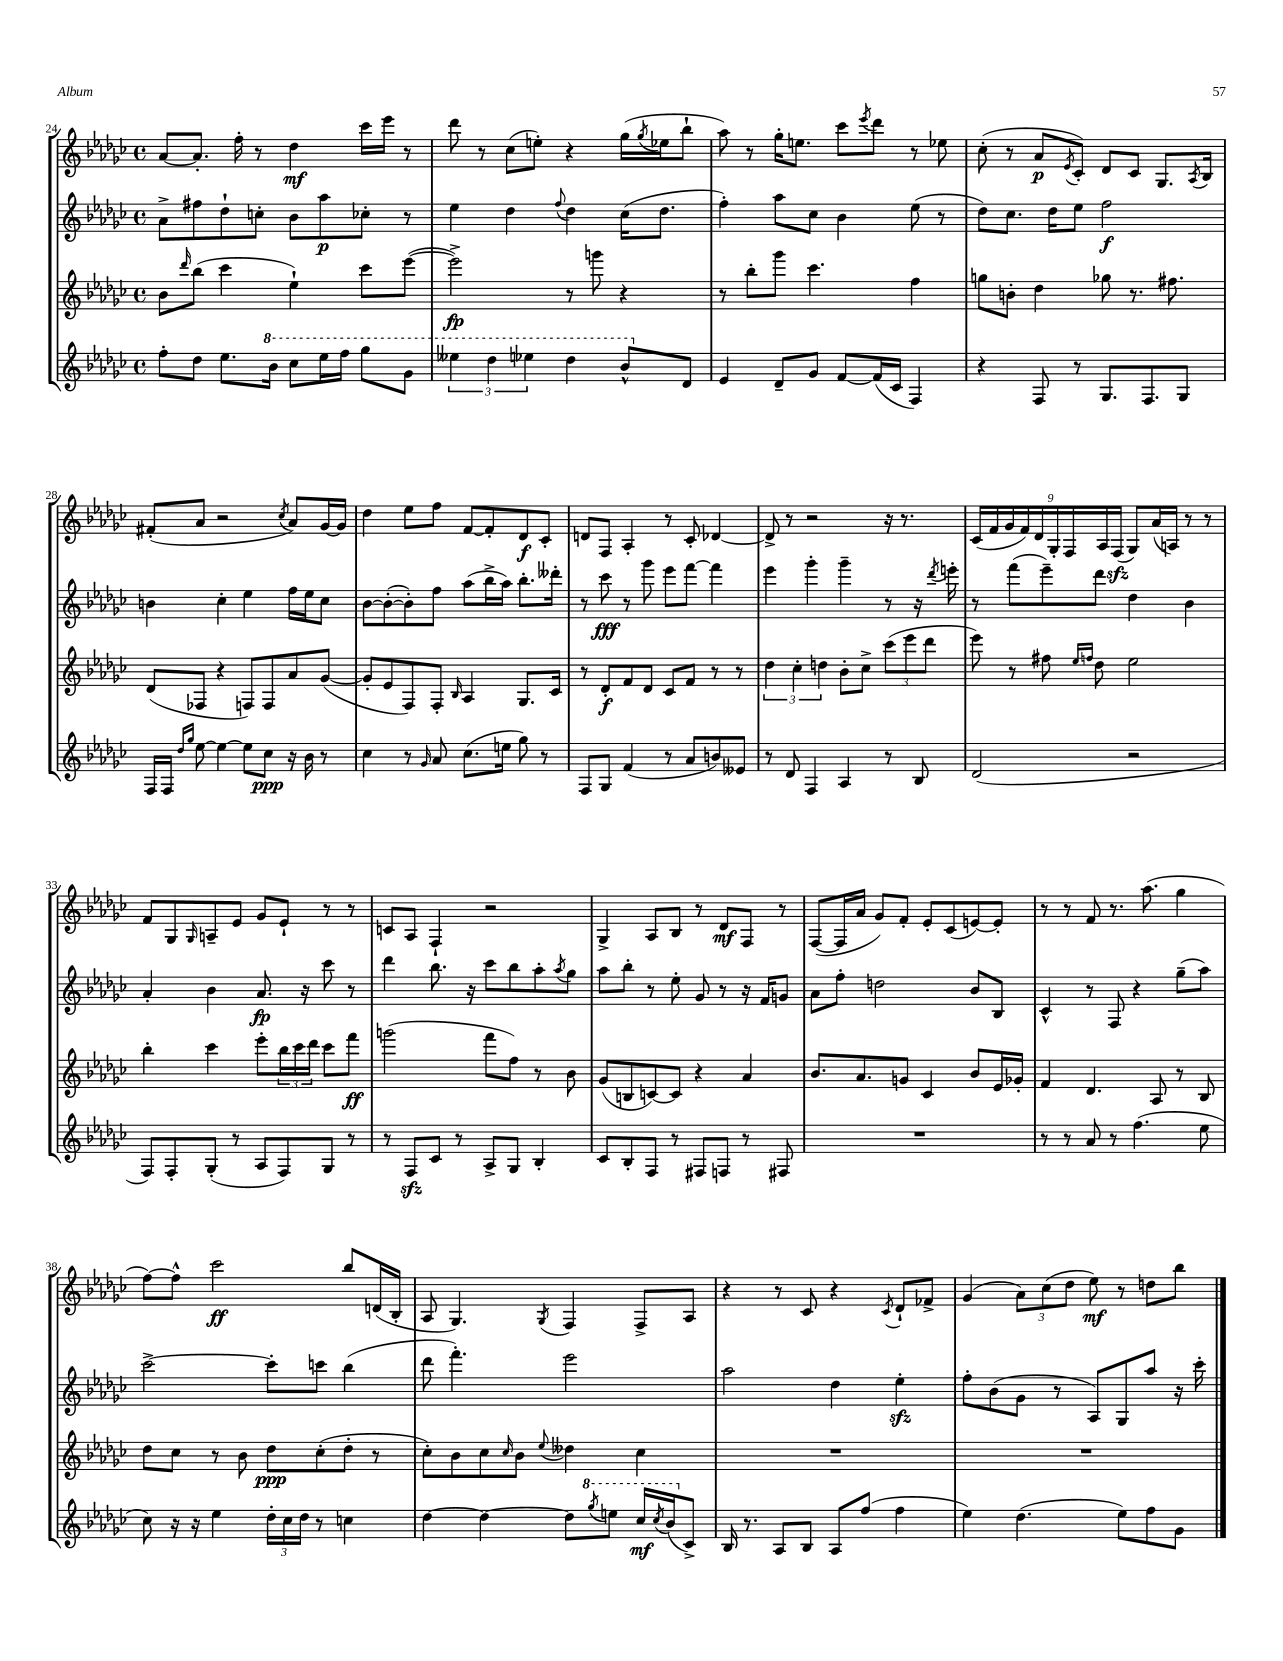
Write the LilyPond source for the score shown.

<<
\new StaffGroup <<
\new Staff = "s0" {
    \clef treble \key ges \major \defaultTimeSignature \time 4/4
    aes'8~ aes'8.-. f''16-. r8 des''4\mf ces'''16 ees'''16 r8 |
    des'''8 r8 ces''8( e''8-.) r4 ges''16( \acciaccatura { ges''8 } ees''16 bes''8-! |
    aes''8) r8 ges''16-. e''8. ces'''8 \acciaccatura { ees'''8 } des'''8 r8 ees''8 |
    ces''8-.( r8 aes'8\p \acciaccatura { ees'8 } ces'8-.) des'8 ces'8 ges8. \acciaccatura { aes8 } bes16 |
    fis'8-.( aes'8 r2 \acciaccatura { ces''8 } aes'8) ges'16~ ges'16 |
    des''4 ees''8 f''8 f'8~ f'8-. des'8\f ces'8-. |
    d'8 f8 aes4-. r8 ces'8-. des'4~ |
    des'8-> r8 r2 r16 r8. |
    \tuplet 9/8 { ces'16( f'16 ges'16 f'16) des'16 ges16-. f16 aes16 f16\sfz( } ges8) aes'16( a16) r8 r8 |
    f'8 ges8 \grace { ges16 } a8-- ees'8 ges'8 ees'8-! r8 r8 |
    c'8 aes8 f4-! r2 |
    ges4-> aes8 bes8 r8 des'8\mf f8 r8 |
    f8~( f16 aes'16 ges'8) f'8-. ees'8-. ces'8( e'8~) e'8-. |
    r8 r8 f'8 r8. aes''8.( ges''4 |
    f''8~) f''8-^ ces'''2\ff bes''8 d'16( bes16-. |
    aes8 ges4.) \acciaccatura { ges8 } f4 f8-> aes8 |
    r4 r8 ces'8 r4 \acciaccatura { ces'8 } des'8-! fes'8-> |
    ges'4( \tuplet 3/2 { aes'8) ces''8( des''8 } ees''8\mf) r8 d''8 bes''8 \bar "|." |
}
\new Staff = "s1" {
    \clef treble \key ges \major \defaultTimeSignature \time 4/4
    aes'8-> fis''8 des''8-! c''8-. bes'8 aes''8\p ces''8-. r8 |
    ees''4 des''4 \appoggiatura { f''8 } des''4 ces''16( des''8. |
    f''4-.) aes''8 ces''8 bes'4 ees''8( r8 |
    des''8) ces''8. des''16 ees''8 f''2\f |
    b'4 ces''4-. ees''4 f''16 ees''16 ces''8 |
    bes'8~ bes'8~-.( bes'8-.) f''8 aes''8( bes''16-> aes''16) bes''8.-. deses'''16-. |
    r8 ces'''8\fff r8 ges'''8 ees'''8 f'''8~ f'''4 |
    ees'''4 ges'''4-. ges'''4-- r8 r16 \acciaccatura { des'''8 } e'''16-. |
    r8 f'''8( ees'''8--) des'''8 des''4 bes'4 |
    aes'4-. bes'4 aes'8.\fp r16 ces'''8 r8 |
    des'''4 bes''8. r16 ces'''8 bes''8 aes''8-. \acciaccatura { aes''8 } ges''8 |
    aes''8 bes''8-. r8 ees''8-. ges'8 r8 r16 f'16 g'8 |
    aes'8 f''8-. d''2 bes'8 bes8 |
    ces'4-^ r8 f8 r4 ges''8--( aes''8) |
    ces'''2~-> ces'''8-. c'''8 bes''4( |
    des'''8 f'''4.-.) ees'''2 |
    aes''2 des''4 ees''4-.\sfz |
    f''8-. bes'8( ges'8 r8 aes8) ges8 aes''8 r16 ces'''16-. \bar "|." |
}
\new Staff = "s2" {
    \clef treble \key ges \major \defaultTimeSignature \time 4/4
    bes'8 \grace { des'''16 } bes''8( ces'''4 ees''4-!) ces'''8 ees'''8~( |
    ees'''2->\fp) r8 g'''8 r4 |
    r8 bes''8-. ges'''8 ces'''4. f''4 |
    g''8 b'8-. des''4 ges''8 r8. fis''8. |
    des'8( fes8 r4 f8) f8 aes'8 ges'8~( |
    ges'8-. ees'8 f8) f8-. \grace { bes16 } aes4 ges8. ces'16 |
    r8 des'8-.\f f'8 des'8 ces'8 f'8 r8 r8 |
    \tuplet 3/2 { des''4 ces''4-. d''4 } bes'8-. ces''8-> \tuplet 3/2 { ces'''8( ees'''8 des'''8 } |
    ees'''8) r8 fis''8 \grace { ees''16 f''16 } des''8 ees''2 |
    bes''4-. ces'''4 ees'''8-. \tuplet 3/2 { bes''16 ces'''16 des'''16 } ces'''8 f'''8\ff |
    g'''2( f'''8 f''8) r8 bes'8 |
    ges'8( b8 c'8~) c'8 r4 aes'4 |
    bes'8. aes'8. g'8 ces'4 bes'8 ees'16 ges'16-. |
    f'4 des'4. aes8 r8 bes8 |
    des''8 ces''8 r8 bes'8 des''8\ppp ces''8-.( des''8-. r8 |
    ces''8-.) bes'8 ces''8 \grace { ces''16 } bes'8 \appoggiatura { ees''8 } deses''4 ces''4 |
    R1 |
    R1 \bar "|." |
}
\new Staff = "s3" {
    \clef treble \key ges \major \defaultTimeSignature \time 4/4
    f''8-. des''8 ees''8. \ottava #1 bes''16 ces'''8 ees'''16 f'''16 ges'''8 ges''8 |
    \tuplet 3/2 { eeses'''4 des'''4 ees'''4 } des'''4 bes''8-^ \ottava #0 des'8 |
    ees'4 des'8-- ges'8 f'8~ f'16( ces'16 f4) |
    r4 f8 r8 ges8. f8. ges8 |
    f16 f16 \grace { des''16 ges''16 } ees''8~ ees''4~ ees''8 ces''8\ppp r16 bes'16 r8 |
    ces''4 r8 \grace { ges'16 } aes'8 ces''8.( e''16 ges''8) r8 |
    f8 ges8 f'4( r8 aes'8 b'8) eeses'8 |
    r8 des'8 f4 aes4 r8 bes8 |
    des'2( r2 |
    f8) f8-. ges8-.( r8 aes8 f8) ges8 r8 |
    r8 f8\sfz ces'8 r8 aes8-> ges8 bes4-. |
    ces'8 bes8-. f8 r8 fis8 f8 r8 fis8 |
    R1 |
    r8 r8 aes'8 r8 f''4.( ees''8 |
    ces''8) r16 r16 ees''4 \tuplet 3/2 { des''16-. ces''16 des''16 } r8 c''4 |
    des''4~ des''4~ des''8 \ottava #1 \acciaccatura { ges'''8 } e'''8 ces'''16\mf \acciaccatura { ces'''8 } bes''16( \ottava #0 ces'8->) |
    bes16 r8. aes8 bes8 aes8 f''8( f''4 |
    ees''4) des''4.( ees''8) f''8 ges'8 \bar "|." |
}
>>
>>
\layout { \context { \Score currentBarNumber = #24 } }
